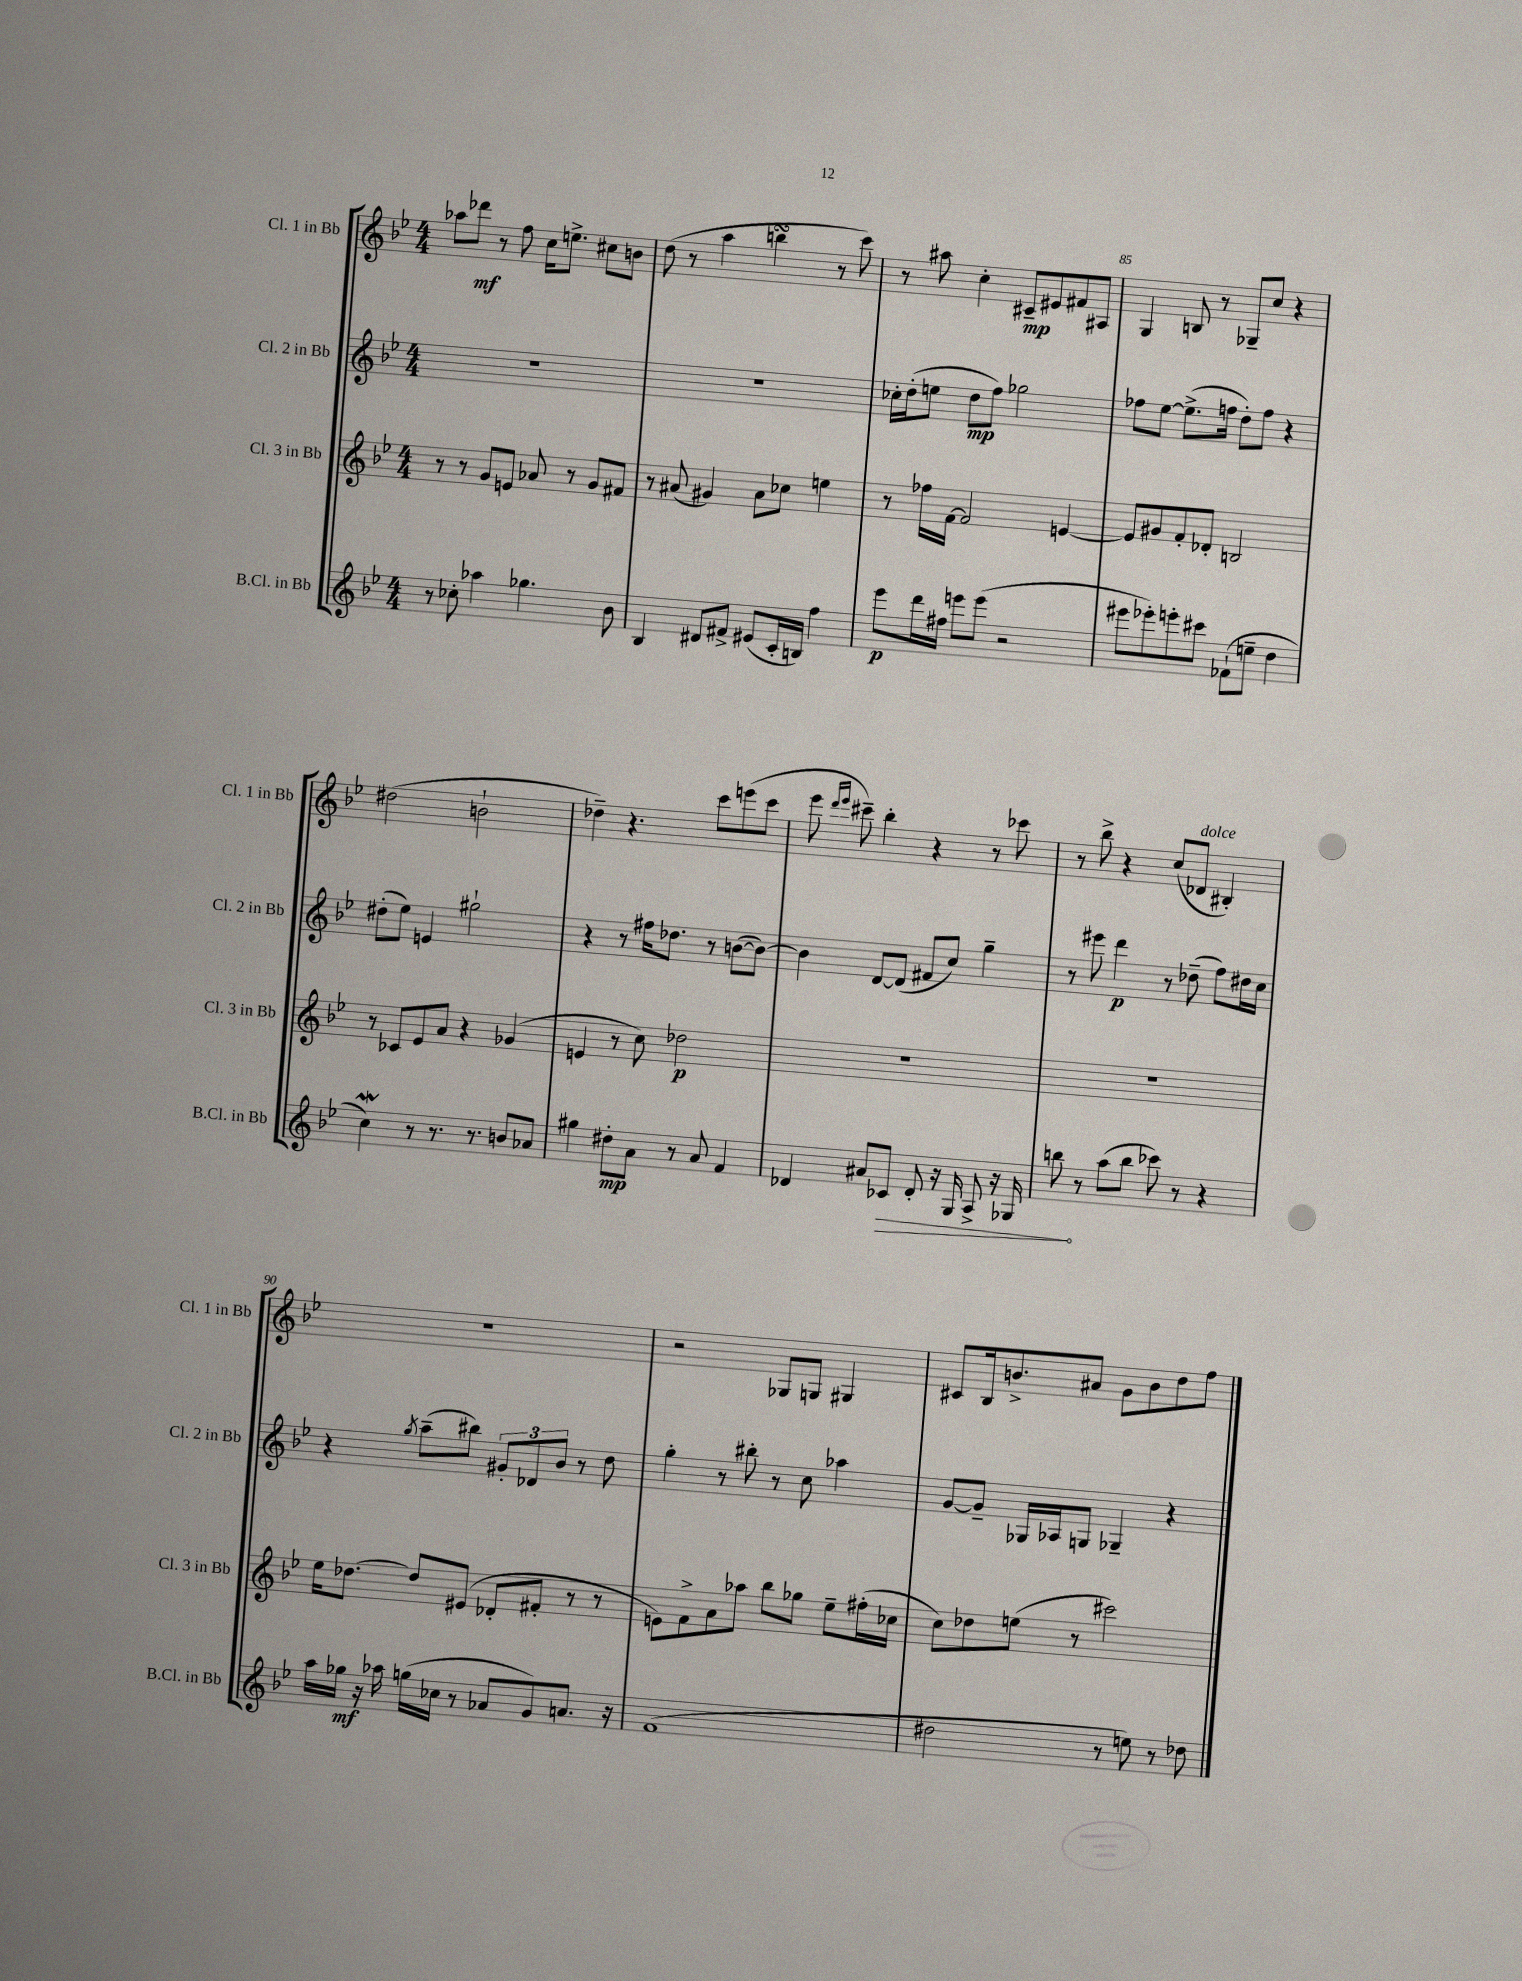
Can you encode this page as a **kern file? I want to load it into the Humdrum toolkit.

**kern	**dynam	**kern	**dynam	**kern	**dynam	**kern	**dynam
*part4	*part4	*part3	*part3	*part2	*part2	*part1	*part1
*staff4	*staff4	*staff3	*staff3	*staff2	*staff2	*staff1	*staff1
*I"B.Cl. in Bb	*	*I"Cl. 3 in Bb	*	*I"Cl. 2 in Bb	*	*I"Cl. 1 in Bb	*
*I'B.Cl. in Bb	*	*I'Cl. 3 in Bb	*	*I'Cl. 2 in Bb	*	*I'Cl. 1 in Bb	*
*clefG2	*	*clefG2	*	*clefG2	*	*clefG2	*
*k[b-e-]	*	*k[b-e-]	*	*k[b-e-]	*	*k[b-e-]	*
*M4/4	*	*M4/4	*	*M4/4	*	*M4/4	*
=82	=82	=82	=82	=82	=82	=82	=82
8r	.	8r	.	1r	.	8aa-X\L	.
8cc-X'\	.	8r	.	.	.	8ddd-X\J	mf
4aa-X\	.	8g/L	.	.	.	8r	.
.	.	8en/J	.	.	.	8ff\	.
4.gg-X\	.	8a-X/	.	.	.	16cc\KL	.
.	.	.	.	.	.	8.een^\J	.
.	.	8r	.	.	.	.	.
.	.	8g/L	.	.	.	8cc#X\L	.
8b-\	.	8f#X/J	.	.	.	8bn\J	.
=83	=83	=83	=83	=83	=83	=83	=83
4B-/	.	8r	.	1r	.	(8dd\	.
.	.	(8a#X/	.	.	.	8r	.
8d#X/L	.	4g#X/)	.	.	.	4aa\	.
8f#X^/J	.	.	.	.	.	.	.
(8e#X/L	.	8a#\L	.	.	.	4bbnsSsS\	.
16c'/L	.	8cc-X\J	.	.	.	.	.
16Bn/JJ)	.	.	.	.	.	.	.
4ff\	.	4een\	.	.	.	8r	.
.	.	.	.	.	.	8ccc\)	.
=84	=84	=84	=84	=84	=84	=84	=84
8eee-\L	p	8r	.	16cc-X'\LL	.	8r	.
.	.	.	.	(16dd'\J	.	.	.
16ddd\L	.	16ff-X\LL	.	8een\J	.	8aa#X\	.
16ff#X\JJ	.	[16f\JJ	.	.	.	.	.
8eeen\L	.	2f/]	.	8dd\L	mp	4cc'\	.
(8eee\J	.	.	.	8ff\J)	.	.	.
2r	.	.	.	2gg-X\	.	8c#X~/L	mp
.	.	.	.	.	.	8e#X/	.
.	.	[4en/	.	.	.	8f#X/	.
.	.	.	.	.	.	8A#X/J	.
=85	=85	=85	=85	=85	=85	=85	=85
8eee#X\L	.	8e/L]	.	8ff-X\L	.	4G/	.
8eee-X'\)	.	8g#X/	.	[8ee-\J	.	.	.
8eeen'\	.	8f'/	.	(8.ee-^\L]	.	8Bn/	.
8ccc#X\J	.	8d-X'/J	.	.	.	8r	.
.	.	.	.	16ffn\Jk	.	.	.
(8f-X`\L	.	2Bn/	.	8dd'\L)	.	8G-X~/L	.
8een~\J	.	.	.	8ff\J	.	8cc/J	.
4dd\	.	.	.	4r	.	4r	.
!!LO:LB:g=z
=86	=86	=86	=86	=86	=86	=86	=86
4ccW\)	.	8r	.	(8dd#X'\L	.	(2dd#X\	.
.	.	8c-X/L	.	8ee-\J)	.	.	.
8r	.	8e-/	.	4en/	.	.	.
8.r	.	8a/J	.	.	.	.	.
.	.	4r	.	2gg#X`\	.	2bn`\	.
8.r	.	.	.	.	.	.	.
8bn/L	.	(4g-X/	.	.	.	.	.
8a-X/J	.	.	.	.	.	.	.
=87	=87	=87	=87	=87	=87	=87	=87
4gg#X\	.	4en/	.	4r	.	4dd-X~\)	.
8dd#X'\L	mp	8r	.	8r	.	4.r	.
8a\J	.	8cc\)	.	16ff#X\KL	.	.	.
.	.	.	.	8.dd-X\J	.	.	.
8r	.	2dd-X\	p	.	.	.	.
8a/	.	.	.	8r	.	8ccc\L	.
4f/	.	.	.	([8bn\L	.	(8eeen\	.
.	.	.	.	8b\J_)	.	8ccc\J	.
=88	=88	=88	=88	=88	=88	=88	=88
4d-X/	.	1r	.	4b\]	.	8eee-\	.
.	.	.	.	.	.	16qqddd/LL	.
.	.	.	.	.	.	16qqeee-/JJ	.
.	.	.	.	.	.	8ccc#X~\)	.
8a#X/L	.	.	.	[8d/L	.	4bb-'\	.
!	!LO:HP:b	!	!	!	!	!	!
8c-X/J	>	.	.	(8d/J]	.	.	.
8d-'/	.	.	.	8f#X/L	.	4r	.
16r	.	.	.	8cc/J)	.	.	.
16G/	.	.	.	.	.	.	.
8A^/	.	.	.	4gg~\	.	8r	.
16r	.	.	.	.	.	8ccc-X\	.
16G-X/	.	.	.	.	.	.	.
=89	=89	=89	=89	=89	=89	=89	=89
8bbn\	.	1r	.	8r	.	8r	.
8r	]	.	.	8eee#X\	.	8bb-^\	.
(8aa\L	.	.	.	4ddd\	p	4r	.
8bb\J	.	.	.	.	.	.	.
8ccc-X\)	.	.	.	8r	.	(8cc/L	.
!	!	!	!	!	!	!LO:TX:a:i:t=dolce	!
8r	.	.	.	(8dd-X~\	.	8d-X/J	.
4r	.	.	.	8ff\L)	.	4B#X'/)	.
.	.	.	.	16dd#X\L	.	.	.
.	.	.	.	16cc\JJ	.	.	.
!!LO:LB:g=z
=90	=90	=90	=90	=90	=90	=90	=90
16aa\LL	.	16ee-\KL	.	4r	.	1r	.
16gg-X\JJ	mf	[8.dd-X\J	.	.	.	.	.
16r	.	.	.	.	.	.	.
16aa-X\	.	.	.	.	.	.	.
.	.	.	.	8qgg/	.	.	.
(16ggn\LL	.	8dd-/L]	.	(8aa~\L	.	.	.
16cc-X\JJ	.	.	.	.	.	.	.
8r	.	(8e#X/J	.	8bb#X\J)	.	.	.
8a-X/L	.	8d-X'/L	.	12g#X'/L	.	.	.
.	.	.	.	12d-X/	.	.	.
8g/)	.	8f#X'/J	.	.	.	.	.
.	.	.	.	12b-/J	.	.	.
8.an/J	.	8r	.	8r	.	.	.
.	.	8r	.	8dd\	.	.	.
16r	.	.	.	.	.	.	.
=91	=91	=91	=91	=91	=91	=91	=91
(1f	.	8en\L)	.	4gg'\	.	2r	.
.	.	8f^\	.	.	.	.	.
.	.	8a\	.	8r	.	.	.
.	.	8aa-X\J	.	8bb#X'\	.	.	.
.	.	8bb-\L	.	8r	.	8G-X/L	.
.	.	8gg-X\J	.	8cc\	.	8Gn/J	.
.	.	8ee-~\L	.	4aa-X\	.	4G#X/	.
.	.	(16ff#X'\L	.	.	.	.	.
.	.	16cc-X\JJ	.	.	.	.	.
=92	=92	=92	=92	=92	=92	=92	=92
2dd#X\	.	8cc\L)	.	[8g/L	.	8c#X/L	.
.	.	8dd-X\	.	8g~/J]	.	16B-/k	.
.	.	.	.	.	.	8.bn^/	.
.	.	(8een\J	.	16G-X/LL	.	.	.
.	.	.	.	16A-X/J	.	.	.
.	.	8r	.	8Gn/J	.	8a#X/J	.
8r	.	2ccc#X\)	.	4G-X~/	.	8g\L	.
8een\)	.	.	.	.	.	8b\	.
8r	.	.	.	4r	.	8dd\	.
8dd-X\	.	.	.	.	.	8ff\J	.
==	==	==	==	==	==	==	==
*-	*-	*-	*-	*-	*-	*-	*-
